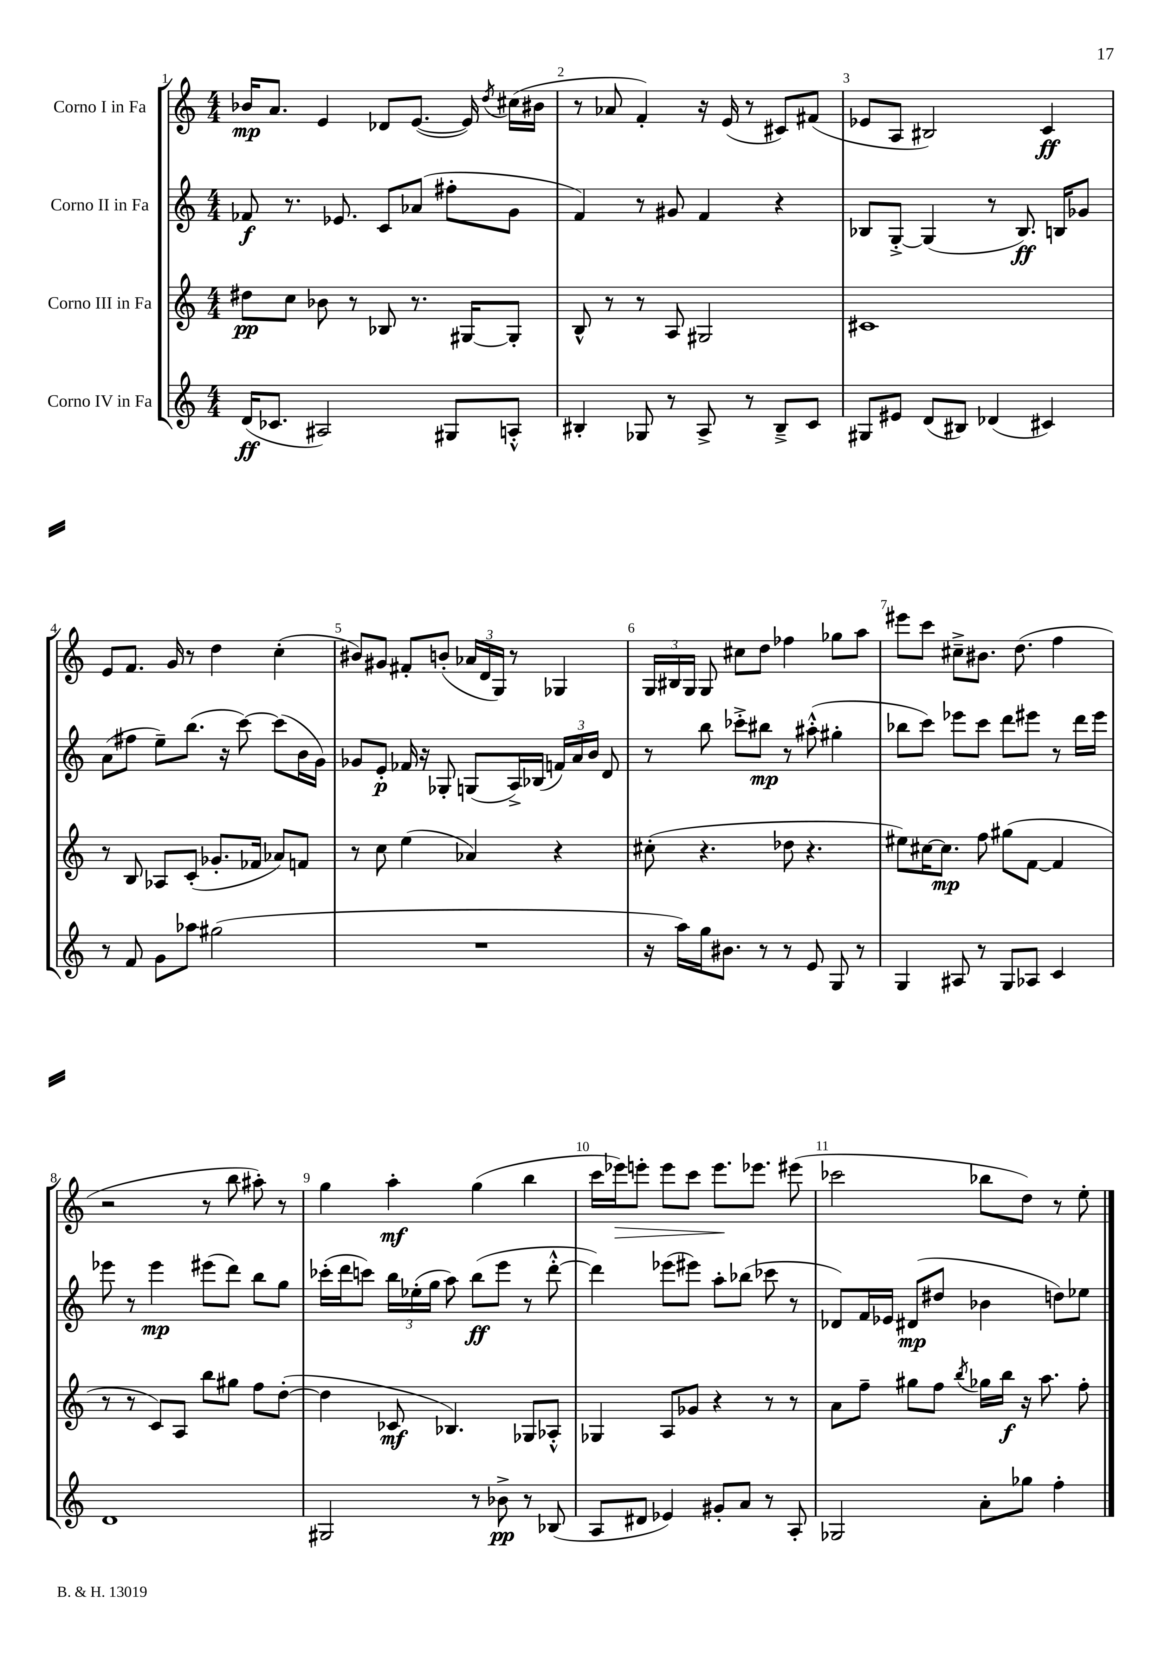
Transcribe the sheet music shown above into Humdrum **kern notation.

**kern	**dynam	**kern	**dynam	**kern	**dynam	**kern	**dynam
*part4	*part4	*part3	*part3	*part2	*part2	*part1	*part1
*staff4	*staff4	*staff3	*staff3	*staff2	*staff2	*staff1	*staff1
*I"Corno IV in Fa	*	*I"Corno III in Fa	*	*I"Corno II in Fa	*	*I"Corno I in Fa	*
*clefG2	*	*clefG2	*	*clefG2	*	*clefG2	*
*k[]	*	*k[]	*	*k[]	*	*k[]	*
*M4/4	*	*M4/4	*	*M4/4	*	*M4/4	*
=1	=1	=1	=1	=1	=1	=1	=1
(16d/KL	ff	8dd#X\L	pp	8f-X/	f	16b-X/KL	mp
8.c-X/J	.	.	.	.	.	8.a/J	.
.	.	8cc\J	.	8.r	.	.	.
2A#X/)	.	8b-X\	.	.	.	4e/	.
.	.	.	.	8.e-X/	.	.	.
.	.	8r	.	.	.	.	.
.	.	8B-X/	.	8c/L	.	8d-X/L	.
.	.	8.r	.	(8a-X/J	.	([8.e/J	.
8G#X/L	.	.	.	8ff#X'\L	.	.	.
.	.	[16G#X/KL	.	.	.	16e/])	.
.	.	.	.	.	.	8qdd/	.
8An'^^/J	.	8G#'/J]	.	8g\J	.	(16cc#X\LL	.
.	.	.	.	.	.	16b#X\JJ	.
=2	=2	=2	=2	=2	=2	=2	=2
4B#X'/	.	8B^^/	.	4f/)	.	8r	.
.	.	8r	.	.	.	8a-X/	.
8G-X/	.	8r	.	8r	.	4f'/)	.
8r	.	8A/	.	8g#X/	.	.	.
8A^/	.	2G#X/	.	4f/	.	16r	.
.	.	.	.	.	.	(16e/	.
8r	.	.	.	.	.	8r	.
8B#~^/L	.	.	.	4r	.	8c#X/L)	.
8c/J	.	.	.	.	.	(8f#X/J	.
=3	=3	=3	=3	=3	=3	=3	=3
8G#X/L	.	1c#X	.	8B-X/L	.	8e-X/L	.
8e#X/J	.	.	.	[8G'^/J	.	8A/J	.
(8d/L	.	.	.	(4G/]	.	2B#X/)	.
8B#X/J)	.	.	.	.	.	.	.
(4d-X/	.	.	.	8r	.	.	.
.	.	.	.	8.B-/)	ff	.	.
4c#X/)	.	.	.	.	.	4c/	ff
.	.	.	.	16Bn/KL	.	.	.
.	.	.	.	8g-X/J	.	.	.
!!LO:LB:g=z
=4	=4	=4	=4	=4	=4	=4	=4
8r	.	8r	.	(8a\L	.	8e/L	.
8f/	.	8B/	.	8ff#X\J	.	8.f/J	.
8g\L	.	8A-X/L	.	8ee~\L)	.	.	.
.	.	.	.	.	.	16g/	.
8aa-X\J	.	(8c'/J	.	(8.bb\J	.	8r	.
(2gg#X\	.	8.g-X'/L	.	.	.	4dd\	.
.	.	.	.	16r	.	.	.
.	.	.	.	[8ccc\)	.	.	.
.	.	16f-X/Jk	.	.	.	.	.
.	.	8a-X/L)	.	(8ccc\L]	.	(4cc'\	.
.	.	8fn/J	.	16b\L	.	.	.
.	.	.	.	16g\JJ)	.	.	.
=5	=5	=5	=5	=5	=5	=5	=5
1r	.	8r	.	8g-X/L	.	8b#X/L)	.
.	.	8cc\	.	8e'/J	p	8g#X/J	.
.	.	(4ee\	.	16f-X/	.	8f#X'/L	.
.	.	.	.	16r	.	.	.
.	.	.	.	8G-X'/	.	(8bn'/J	.
.	.	4a-X/)	.	(8Gn/L	.	24a-X/LL	.
.	.	.	.	.	.	24d/	.
.	.	.	.	.	.	24G/JJ)	.
.	.	.	.	16A^/L)	.	8r	.
.	.	.	.	(16B-X/JJ	.	.	.
.	.	4r	.	24fn/LL)	.	4G-X/	.
.	.	.	.	24a/	.	.	.
.	.	.	.	24b/JJ	.	.	.
.	.	.	.	8d/	.	.	.
=6	=6	=6	=6	=6	=6	=6	=6
16r	.	(8cc#X'\	.	8r	.	24G/LL	.
.	.	.	.	.	.	24B#X/	.
16aa\LL)	.	.	.	.	.	.	.
.	.	.	.	.	.	24G/JJ	.
16gg\J	.	4.r	.	8bb\	.	8G/	.
8.b#X\J	.	.	.	.	.	.	.
.	.	.	.	8ccc-X'^\L	.	8cc#X\L	.
8r	.	.	.	8bb#X\J	mp	8dd\J	.
8r	.	8dd-X\	.	8r	.	4ff-X\	.
8e/	.	4.r	.	(8aa#X'^^\	.	.	.
8G/	.	.	.	4gg#X'\	.	8gg-X\L	.
8r	.	.	.	.	.	8aa\J	.
=7	=7	=7	=7	=7	=7	=7	=7
4G/	.	8ee#X\L)	.	8bb-X\L	.	8eee#X\L	.
.	.	[16cc#X\K	.	8ccc\J)	.	8ccc\J	.
.	.	8.cc#\J]	mp	.	.	.	.
8A#X/	.	.	.	8eee-X\L	.	8cc#X~^\L	.
8r	.	8ff\	.	8ccc\J	.	8.b#X\J	.
8G/L	.	(8gg#X\L	.	8ddd\L	.	.	.
.	.	.	.	.	.	(8.dd\	.
8A-X/J	.	[8f\J	.	8eee#X\J	.	.	.
4c/	.	4f/]	.	8r	.	4ff\	.
.	.	.	.	16ddd\LL	.	.	.
.	.	.	.	16eee#\JJ	.	.	.
!!LO:LB:g=z
=8	=8	=8	=8	=8	=8	=8	=8
1d	.	8r	.	8eee-X\	.	2r	.
.	.	8r	.	8r	.	.	.
.	.	8c/L)	.	4eee-\	mp	.	.
.	.	8A/J	.	.	.	.	.
.	.	8bb\L	.	(8eee#X\L	.	8r	.
.	.	8gg#X\J	.	8ddd\J)	.	8bb\	.
.	.	8ff\L	.	8bb\L	.	8aa#X'\)	.
.	.	([8dd'\J	.	8gg\J	.	8r	.
=9	=9	=9	=9	=9	=9	=9	=9
2G#X/	.	4dd\]	.	(16ccc-X'\LL	.	4gg\	.
.	.	.	.	16ddd\J	.	.	.
.	.	.	.	8cccn\J)	.	.	.
.	.	8c-X/	mf	24bb\LL	.	4aa'\	mf
.	.	.	.	(24ee-X'\	.	.	.
.	.	.	.	24gg\JJ	.	.	.
.	.	4.B-X/)	.	8aa\)	.	.	.
8r	.	.	.	(8bb\L	ff	(4gg\	.
8b-X^\	pp	.	.	8eee\J	.	.	.
8r	.	8G-X/L	.	8r	.	4bb\	.
(8B-X/	.	8A-X'^^/J	.	[8ddd'^^\	.	.	.
=10	=10	=10	=10	=10	=10	=10	=10
8A/L	.	4G-X/	.	4ddd\])	.	16ccc\LL	.
!	!	!	!	!	!	!	!LO:HP:b
.	.	.	.	.	.	16eee-X\J)	>
8d#X/J	.	.	.	.	.	8eeen'\J	.
4e-X/)	.	8A/L	.	(8eee-X\L	.	8eee\L	.
.	.	8g-X/J	.	8eee#X\J)	.	8ccc\J	.
8g#X'/L	.	4r	.	8aa'\L	.	8.eee\L	.
8a/J	.	.	.	(8bb-X\J	.	.	.
.	.	.	.	.	.	8.eee-X\J	]
8r	.	8r	.	8ccc-X\	.	.	.
8A'/	.	8r	.	8r	.	(8eee#X\	.
=11	=11	=11	=11	=11	=11	=11	=11
2G-X/	.	8a\L	.	8d-X/L)	.	2ccc-X\	.
.	.	8ff~\J	.	16f/L	.	.	.
.	.	.	.	16e-X/JJ	.	.	.
.	.	8gg#X\L	.	(8d#X/L	mp	.	.
.	.	8ff\J	.	8dd#X/J	.	.	.
.	.	8qbb/	.	.	.	.	.
8a'\L	.	16gg-X\LL	.	4b-X\	.	8bb-X\L	.
.	.	16bb\JJ	f	.	.	.	.
8gg-X\J	.	16r	.	.	.	8dd\J)	.
.	.	8.aa\	.	.	.	.	.
4ff'\	.	.	.	8ddn\L)	.	8r	.
.	.	8ff'\	.	8ee-X\J	.	8ee'\	.
==	==	==	==	==	==	==	==
*-	*-	*-	*-	*-	*-	*-	*-
